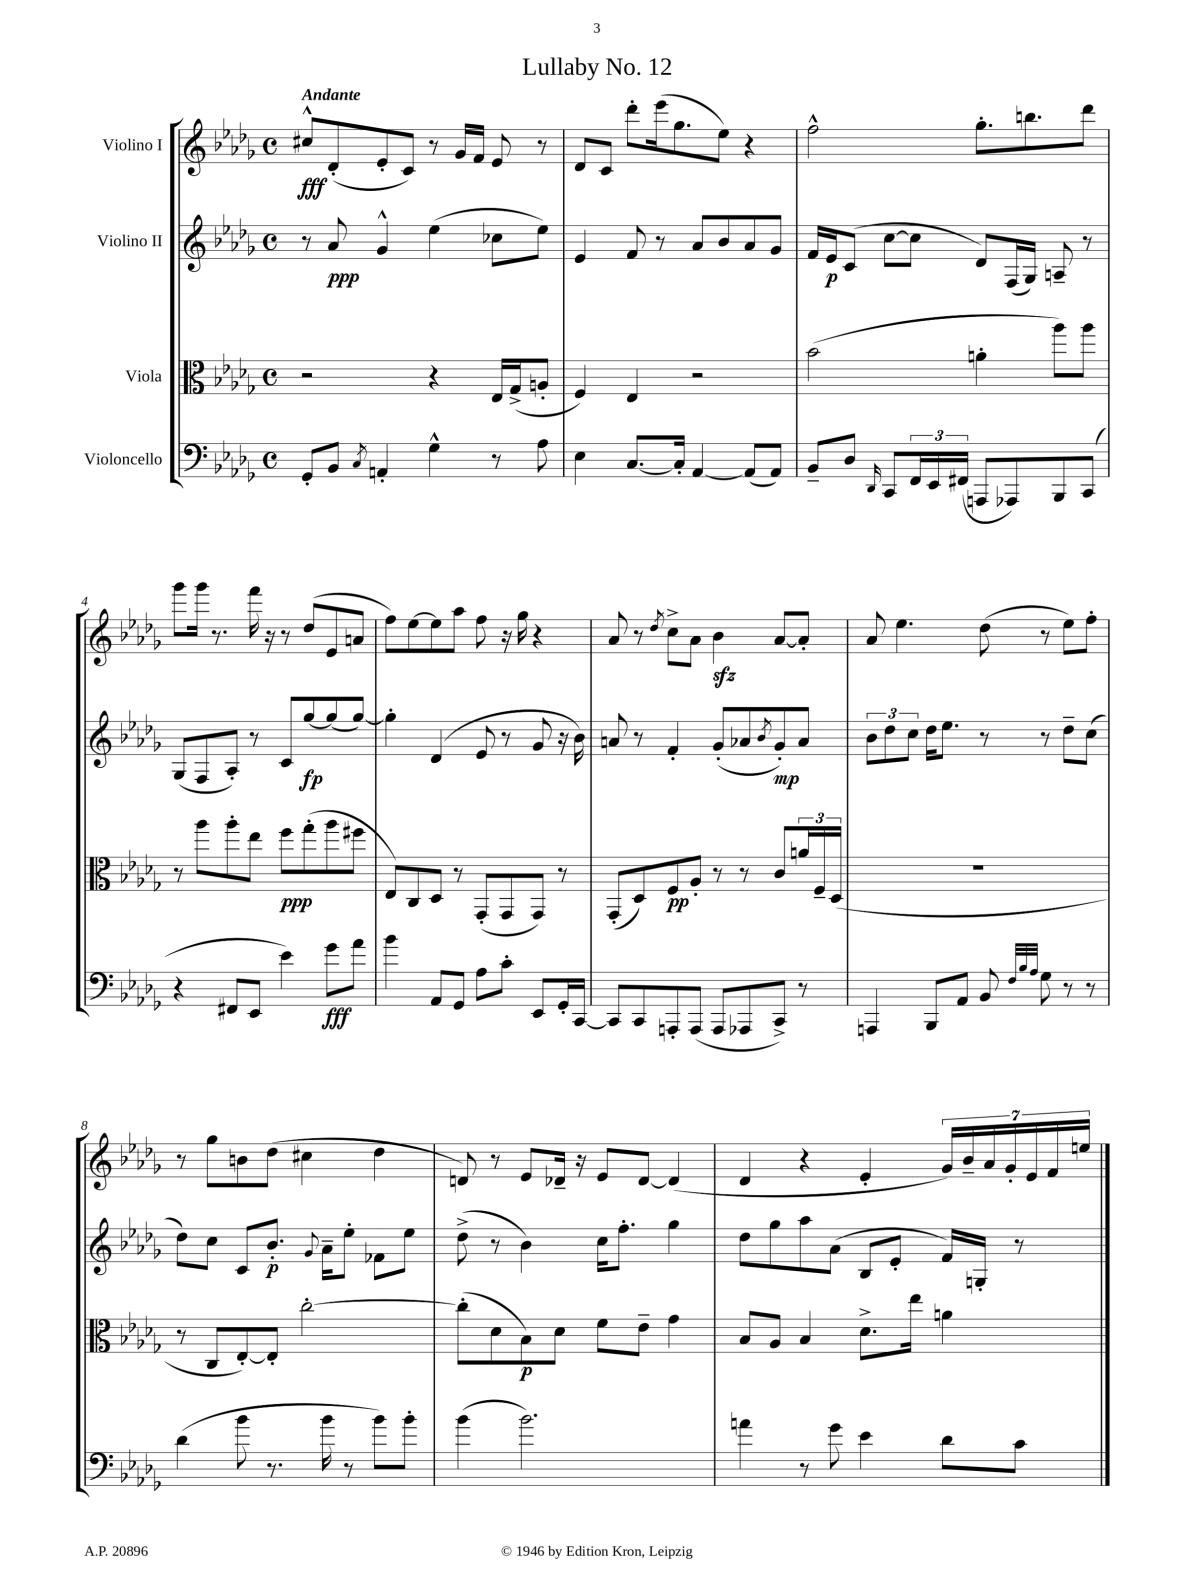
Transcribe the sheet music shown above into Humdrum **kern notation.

**kern	**kern	**kern	**kern
*staff4	*staff3	*staff2	*staff1
*clefF4	*clefC3	*clefG2	*clefG2
*k[b-e-a-d-g-]	*k[b-e-a-d-g-]	*k[b-e-a-d-g-]	*k[b-e-a-d-g-]
*M4/4	*M4/4	*M4/4	*M4/4
*met(c)	*met(c)	*met(c)	*met(c)
8GG-'	2r	8r	8cc#^^
8BB-	.	8a-	(8d-'
8qC	.	.	.
4AA'	.	4g-^^	8e-'
.	.	.	8c)
4G-^^	4r	(4ee-	8r
.	.	.	16g-
.	.	.	16f
8r	16E-	8cc-	8e-
.	(16G-^	.	.
8A-	8A'	8ee-)	8r
=	=	=	=
4E-	4F)	4e-	8d-
.	.	.	8c
[8.C	4E-	8f	8ddd-'
.	.	8r	(16eee-
16C']	.	.	8.gg-
[4AA-	2r	8a-	.
.	.	8b-	8ee-)
(8AA-]	.	8a-	4r
8AA-)	.	8g-	.
=	=	=	=
8BB-~	(2b-	16f	2ff^^
.	.	16e-	.
8D-	.	(8c	.
16qqDD-	.	.	.
8CC	.	[8cc	.
24FF	.	8cc]	.
24EE-	.	.	.
(24FF#	.	.	.
8AAA	4a'	8d-)	8.gg-'
8AAA-)	.	(16F	.
.	.	16G-)	8.bb
8BBB-	8aa-)	8A~	.
(8CC	8aa-	8r	8ddd-
=	=	=	=
4r	8r	(8G-	8ggg-
.	8aa-	8F	16ggg-
.	.	.	8.r
8FF#	8aa-'	8A-')	.
8EE-	8ee-	8r	16fff
.	.	.	16r
4e-)	8ff	8c	8r
.	(8gg-'	[8gg-	(8dd-
8g-	8aa-	(8gg-]	8e-
8a-	8ff#	[8gg-)	8a
=	=	=	=
4b-	8E-)	4gg-']	8ff)
.	8C	.	[8ee-
8AA-	8D-	(4d-	8ee-]
8GG-	8r	.	8aa-
8A-	(8GG-'	8e-	8ff
8c'	8GG-	8r	16r
.	.	.	16gg-
8EE-	8GG-)	8g-	4r
16GG-'	8r	16r	.
[16CC	.	16b-)	.
=	=	=	=
8CC]	(8GG-'	8a	8a-
8CC	8D-)	8r	8r
.	.	.	8qdd-
8AAA'	8F	4f'	8cc^
(8AAA	8A-'	.	8a-
8AAA	8r	(8g-'	4b-
8AAA-	8r	8a-	.
.	.	8qb-	.
8CC^)	8c	8g-')	[8a-
8r	24a	8a-	8a-']
.	24F~	.	.
.	(24D-	.	.
=	=	=	=
4AAA	1r	12b-	8a-
.	.	12dd-	.
.	.	.	4.ee-
.	.	12cc	.
8BBB-	.	16dd-	.
.	.	8.ee-	.
8AA-	.	.	.
8BB-	.	8r	(8dd-
32qqF	.	.	.
32qqB-	.	.	.
32qqA-	.	.	.
8G-	.	8r	8r
8r	.	8dd-~	8ee-)
8r	.	(8cc	8ff'
=	=	=	=
(4d-	8r	8dd-)	8r
.	8C	8cc	8gg-
8b-	[8E-')	8c	8b
8.r	8E-']	8.b-'	(8dd-
.	[2cc'	.	4cc#
.	.	8qqg-	.
16b-	.	16a-~	.
8r	.	8ee-'	.
8b-)	.	8f-	4dd-
8b-'	.	8ee-	.
=	=	=	=
(4b-	(8cc']	(8dd-^	8d)
.	8d-	8r	8r
2.b-)	8B-)	4b-)	8e-
.	8d-	.	16d-~
.	.	.	16r
.	8f	16cc	8e-
.	.	8.ff'	.
.	8e-~	.	[8d-
.	4g-	4gg-	(4d-]
=	=	=	=
4a	8B-	8dd-	4d-
.	8A-	8gg-	.
8r	4B-	8aa-	4r
8g-	.	(8a-	.
4e-	8.d-^	8B-	4e-'
.	.	8e-'	.
.	16ee-	.	.
8d-	4a	16f)	28g-)
.	.	.	28b-~
.	.	16G'	.
.	.	.	28a-
.	.	.	28g-'
8c	.	8r	.
.	.	.	28e-
.	.	.	28f
.	.	.	28ee
==	==	==	==
*-	*-	*-	*-
